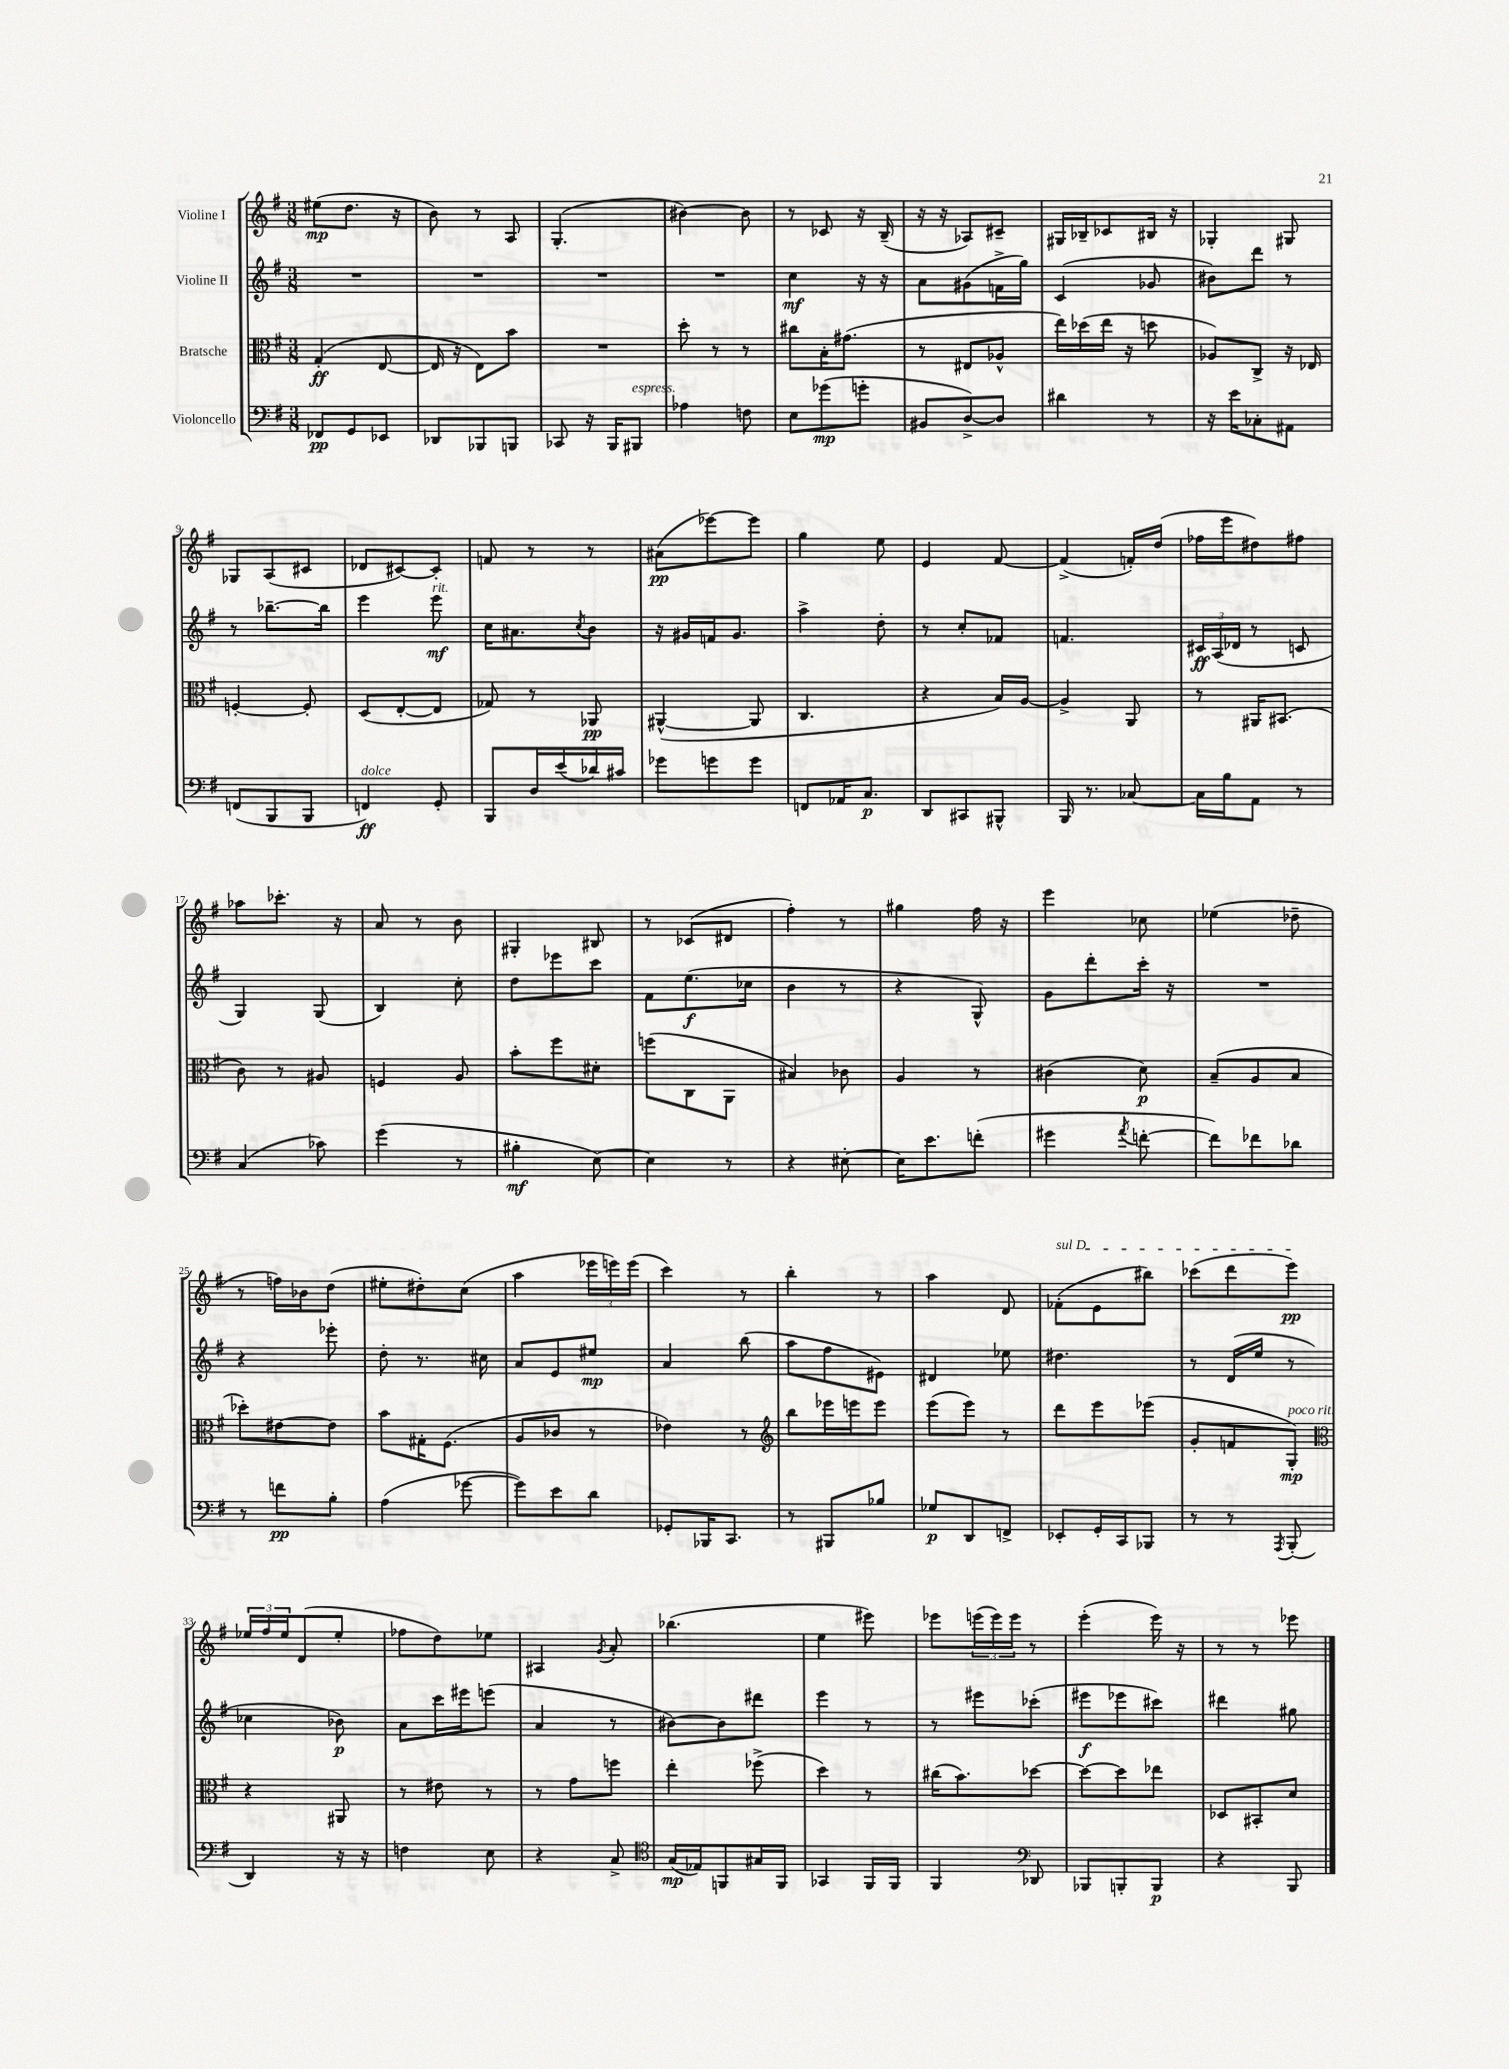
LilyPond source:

<<
\new StaffGroup <<
\new Staff = "s0" \with { instrumentName = "Violine I" } {
    \clef treble \key g \major \numericTimeSignature \time 3/8
    eis''8\mp( d''8. r16 |
    b'8) r8 a8 |
    g4.-.( |
    bis'4~) bis'8 |
    r8 ces'8 r16 b16--( |
    r16 r16 aes8) cis'8-- |
    gis16 bes16-- ces'8 bis16 r16 |
    ges4-. gis8 |
    ges8 a8( cis'8 |
    des'8 cis'8~) cis'8-. |
    f'8 r8 r8 |
    ais'8\pp( ees'''8~) ees'''8 |
    g''4 e''8 |
    e'4 fis'8~ |
    fis'4->( f'16-.) d''16( |
    fes''16 e'''16 dis''8) fis''8 |
    aes''8 ces'''8.-. r16 |
    a'8 r8 b'8 |
    gis4-. bis8 |
    r8 ces'8( dis'8 |
    fis''4-.) r8 |
    gis''4 fis''16 r16 |
    e'''4 ces''8 |
    ees''4( des''8-- |
    r8 f''16) bes'16 d''8( |
    eis''8-. dis''8-.) c''8( |
    a''4 \tuplet 3/2 { ees'''16 e'''16) e'''16( } |
    c'''4) r8 |
    b''4-. r8 |
    a''4 d'8 |
    \once \override TextSpanner.bound-details.left.text = \markup { \italic "sul D" } fes'8-.\startTextSpan( e'8 bis''8) |
    ces'''8( d'''8 e'''8\pp\stopTextSpan) |
    \tuplet 3/2 { ees''16 fis''16 ees''16 } d'8( ees''8-. |
    fes''8 d''8) ees''8 |
    ais4 \acciaccatura { g'8 } a'8-. |
    bes''4.( |
    e''4 eis'''8) |
    ees'''8 \tuplet 3/2 { e'''16( e'''16) e'''16 } r8 |
    e'''4-.( e'''16) r16 |
    r8 r8 ees'''8 \bar "|." |
}
\new Staff = "s1" \with { instrumentName = "Violine II" } {
    \clef treble \key g \major \numericTimeSignature \time 3/8
    R4. |
    R4. |
    R4. |
    R4. |
    c''4\mf r16 r16 |
    a'8 gis'8( f'16-> g''16) |
    c'4( ges'8 |
    bis'8) d'''8 r8 |
    r8 bes''8.~-- bes''16 |
    e'''4 e'''8\mf^\markup { \italic "rit." } |
    c''16 ais'8. \acciaccatura { c''8 } b'8 |
    r16 gis'16 f'16 gis'8. |
    a''4-> d''8-. |
    r8 c''8-. fes'8 |
    f'4. |
    \tuplet 3/2 { cis'16\ff a16( des'16 } r8 c'8 |
    g4) g8( |
    b4) c''8-. |
    d''8 ees'''8 c'''8 |
    fis'8 e''8.\f( ces''16 |
    b'4 r8 |
    r4 g8-^) |
    g'8 d'''8-. c'''16-. r16 |
    R4. |
    r4 ees'''8-. |
    d''8-. r8. cis''16 |
    a'8 e'8 eis''8\mp |
    a'4 b''8( |
    a''8 fis''8 eis'8) |
    dis'4 ees''8 |
    dis''4. |
    r8 d'16( e''16 r8 |
    ces''4 bes'8\p) |
    a'8 c'''16 eis'''16 e'''8( |
    a'4 r8 |
    bis'8~) bis'8 dis'''8 |
    e'''4 r8 |
    r8 eis'''8 ces'''8-.( |
    eis'''8\f ees'''8 cis'''8) |
    dis'''4 gis''8 \bar "|." |
}
\new Staff = "s2" \with { instrumentName = "Bratsche" } {
    \clef alto \key g \major \numericTimeSignature \time 3/8
    g4-.\ff( e8~ |
    e16 r16 e8) b'8 |
    R4. |
    d''8-. r8 r8 |
    cis''8 b16-. gis'8.( |
    r8 eis8 aes8-^ |
    e''16) des''16( e''16 r16 d''8 |
    aes8) c8-> r16 ees16 |
    f4~-. f8-. |
    d8( e8~-. e8 |
    ges8) r8 aes,8\pp |
    ais,4~-^( ais,8 |
    c4. |
    r4 b16) a16~ |
    a4-> a,8 |
    r8 ais,16 bis,8.( |
    c'8) r8 ais8 |
    f4 a8 |
    b'8-. fis''8 dis'8-. |
    f''8( c8 a,8 |
    bis4) ces'8 |
    a4 r8 |
    cis'4( d'8\p) |
    b8--( a8 b8 |
    des''8-.) eis'8~ eis'8 |
    b'8 gis16-. fis8.( |
    a8 ces'8 r8 |
    ees'4) r8 |
    \clef treble b''8 ees'''16 e'''16 e'''8 |
    e'''8( e'''8) r8 |
    d'''8 e'''8 ees'''8( |
    g'8-. f'8 g8-.\mp^\markup { \italic "poco rit." }) |
    \clef alto r4 ais,8 |
    r8 eis'8 r8 |
    r8 g'8 f''8 |
    e''4-. fes''8->( |
    d''4) r8 |
    cis''16( b'8.) des''8~ |
    des''8~ des''8 ees''8 |
    des8 bis,8-. d'8 \bar "|." |
}
\new Staff = "s3" \with { instrumentName = "Violoncello" } {
    \clef bass \key g \major \numericTimeSignature \time 3/8
    fes,8\pp g,8 ees,8 |
    des,8 bes,,8 b,,8 |
    ces,8 r16 b,,16 bis,,8^\markup { \italic "espress." } |
    aes4 f8 |
    e8 ges'8\mp( g'8-. |
    bis,8 d8~->) d8 |
    dis'4 r8 |
    r16 e'16 ces8-. ais,8 |
    f,8( b,,8 b,,8 |
    f,4\ff^\markup { \italic "dolce" }) g,8-. |
    b,,8 d16 e'16( des'16) cis'16 |
    ges'8 g'8 g'8 |
    f,8 aes,16 c8.\p |
    d,8 cis,8 bis,,8-^ |
    b,,16 r8. ces8~ |
    ces16 b16 a,8 r8 |
    c4( ces'8) |
    g'4( r8 |
    bis4-.\mf e8~) |
    e4 r8 |
    r4 eis8~-. |
    eis16 e'8. f'8-.( |
    gis'4 \acciaccatura { a'8 } f'8~-. |
    f'8) fes'8 des'8 |
    r8 f'8\pp b8-. |
    a4( ges'8~ |
    ges'8) e'8 d'8 |
    ges,8-. bes,,16 c,8. |
    r8 bis,,8 bes8 |
    ges8\p d,8 f,8-> |
    ees,8-. g,16-. c,16 bes,,8 |
    r8 r8 \acciaccatura { a,,8 } b,,8-.( |
    d,4) r16 r16 |
    f4 e8 |
    r4 c8-> |
    \clef tenor g16\mp( ees16) f,8 gis16 f,16 |
    ges,4 fis,16 fis,16 |
    fis,4 \clef bass des,8 |
    bes,,8 b,,8-. b,,8\p |
    r4 b,,8 \bar "|." |
}
>>
>>
